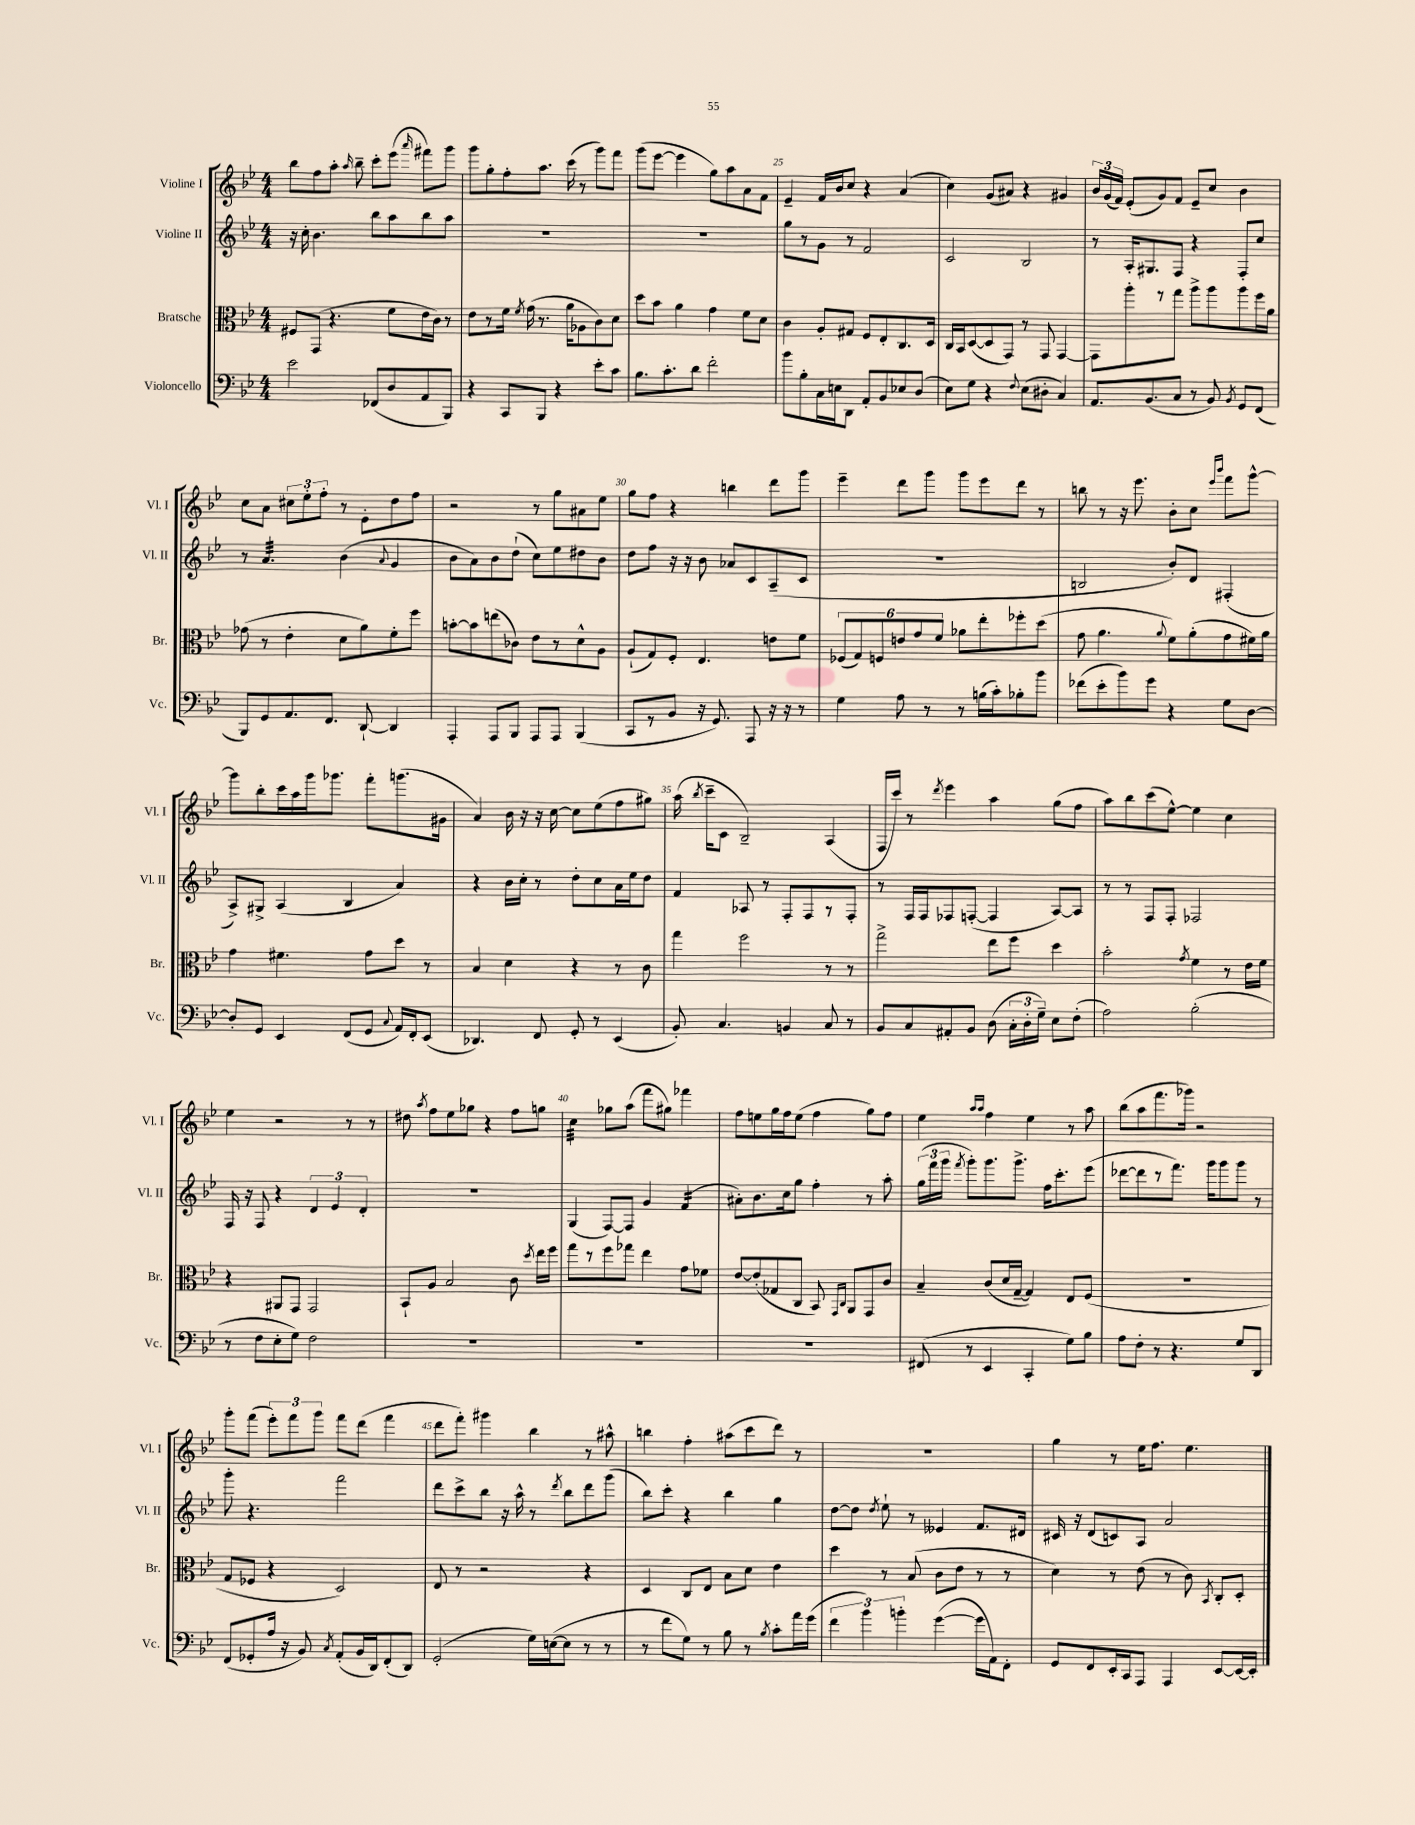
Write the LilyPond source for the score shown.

<<
\new StaffGroup <<
\new Staff = "s0" \with { instrumentName = "Violine I" shortInstrumentName = "Vl. I" } {
    \clef treble \key bes \major \numericTimeSignature \time 4/4
    \autoBeamOff bes''8[ f''8 a''8]-. \grace { a''16 } bes''8-- c'''8[-. ees'''8]( \grace { a'''16 } fis'''8[) g'''8] |
    g'''8[ g''8-. f''8-. a''8.] c'''16( r8 g'''8[) f'''8] |
    g'''8[( ees'''8]~ ees'''4 g''8[) a''8 a'8 f'8] |
    ees'4-- f'16[ bes'16 c''8] r4 a'4( |
    c''4) g'8[( ais'8]) r4 gis'4 |
    \tuplet 3/2 { bes'16[ g'16( f'16]) } ees'8[-.( g'8) f'8] ees'8[-- c''8] bes'4 |
    c''8[ a'8] \tuplet 3/2 { cis''8[ ees''8-. f''8]-. } r8 ees'8[-. d''8 f''8] |
    r2 r8 g''8[ ais'8 ees''8] |
    g''8[ f''8] r4 b''4 d'''8[ g'''8] |
    ees'''4-- d'''8[ g'''8] g'''8[ ees'''8 d'''8] r8 |
    b''8 r8 r16 ees'''8. bes'8[-. c''8] \grace { ees'''16[ bes'''16] } f'''8[ g'''8]~-^ |
    g'''8[ bes''8-. c'''16 a''16 g'''16 ges'''8.] f'''8[-. g'''8.( gis'16] |
    a'4) bes'16 r16 r16 c''16~ c''8[ ees''8( f''8 gis''8]) |
    a''16( \acciaccatura { bes''8 } c'''16[-- c'8] bes2--) a4( |
    f16[ c'''16]) r8 \acciaccatura { d'''8 } ees'''4 a''4 g''8[( f''8] |
    a''8[) bes''8 c'''8( ees''8]~-^) ees''4 c''4 |
    ees''4 r2 r8 r8 |
    dis''8 \acciaccatura { a''8 } f''8[ ees''8 ges''8] r4 f''8[ g''8] |
    c''4:32 ges''8[ a''8]( f'''8[ gis''8]) fes'''4 |
    f''8[ e''8 g''16 f''16 e''8]( f''4 g''8[) f''8] |
    ees''4 \grace { a''16[ a''16] } f''4 ees''4 r8 a''8 |
    bes''8[( a''8 f'''8. ges'''16]) r2 |
    g'''8[-. f'''8]( \tuplet 3/2 { ees'''8[-.) f'''8 g'''8] } f'''8[ d'''8]( f'''4 |
    d'''8[ f'''8]-.) gis'''4 bes''4 r8 ais''8-^ |
    b''4 f''4-. ais''8[( c'''8 d'''8]) r8 |
    R1 |
    g''4 r8 ees''16[ f''8.] ees''4. \bar "|." |
}
\new Staff = "s1" \with { instrumentName = "Violine II" shortInstrumentName = "Vl. II" } {
    \clef treble \key bes \major \numericTimeSignature \time 4/4
    \autoBeamOff r16 c''16-. bes'4. bes''8[ a''8 bes''8 a''8] |
    R1 |
    R1 |
    g''8[ r8 g'8] r8 f'2 |
    c'2 bes2 |
    r8 a16[-. gis8. f8] r4 f8[-. c''8] |
    r8 a'4.:32 bes'4( \appoggiatura { a'8 } g'4 |
    bes'8[ a'8) bes'8 d''8]-!( c''8[) ees''8 dis''8 bes'8] |
    d''8[ f''8] r16 r16 bes'8 aes'8[ c'8 a8--( c'8] |
    R1 |
    b2 bes'8[-.) d'8] fis4-.( |
    a8[->) gis8]-> a4( bes4 a'4) |
    r4 bes'16[ c''16]-. r8 d''8[-. c''8 a'16 ees''16 d''8] |
    f'4 aes8 r8 f8[-. f8 r8 f8]-. |
    r8 f16[ f16 fes8 f8]~-.( f4 a8[~) a8] |
    r8 r8 f8[ f8]-. fes2 |
    f16 r16 f8 r4 \tuplet 3/2 { d'4 ees'4 d'4-. } |
    R1 |
    g4( f8[~) f8] g'4 f'4:16( |
    ais'8[-.) bes'8. c''16 g''8] f''4-. r8 a''8-. |
    \tuplet 3/2 { g''16[( f'''16 g'''16] } \acciaccatura { f'''8 } g'''8[-.) g'''8. g'''8.]-> f''16[ c'''8.-. ees'''8]( |
    des'''8[~ des'''8 r8 f'''8.]) g'''16[ g'''8 g'''8] r8 |
    g'''8-. r4. f'''2 |
    d'''8[ c'''8-> bes''8] r16 a''16-^ r8 \acciaccatura { d'''8 } bes''8[ d'''8 g'''8]( |
    bes''8[) c'''8]-. r4 bes''4 g''4 |
    d''8[~ d''8] \acciaccatura { d''8 } ees''8-! r8 eeses'4 f'8.[ dis'16] |
    cis'16 r16 d'8[( c'8) a8] a'2 \bar "|." |
}
\new Staff = "s2" \with { instrumentName = "Bratsche" shortInstrumentName = "Br." } {
    \clef alto \key bes \major \numericTimeSignature \time 4/4
    \autoBeamOff fis8[ g,8]( r4. f'8[ ees'16 c'16]) r8 |
    ees'8[ r8 f'16] \acciaccatura { f'8 } g'16( r8. a'16[ aes8 c'8) d'8] |
    d''8[ bes'8] a'4 g'4 f'8[ d'8] |
    c'4 a8[-. gis8] f8[ ees8-. c8. d16] |
    c16[ bes,16 d8~( d8 g,8]) r8 g,8 g,4~ |
    g,8[ a''8-. r8 g''8] a''8[-> a''8 a''8 f''16 a'16] |
    ges'8( r8 ees'4-. d'8[ a'8) f'8-. f''8] |
    b'8[~-. b'8 e''8( ces'8]) ees'8[ r8 d'8-^ a8] |
    a8[-!( g8) f8]-. ees4. e'8[ f'8] |
    \tuplet 6/4 { fes8[( g8) f8 e'8 g'8 f'8] } aes'8[ ees''8-. fes''8-. d''8]( |
    g'8 a'4. \appoggiatura { a'8 } f'8[) a'8-.( g'8 fis'16) a'16] |
    g'4 fis'4. g'8[ d''8] r8 |
    bes4 d'4 r4 r8 c'8 |
    g''4 f''2 r8 r8 |
    g''2-> ees''8[ f''8] d''4 |
    bes'2-. \acciaccatura { g'8 } f'4 r8 ees'16[ f'16] |
    r4 ais,8[ g,8] g,2 |
    bes,8[-! a8] bes2 c'8 \acciaccatura { d''8 } ees''16[ f''16] |
    g''8[ r8 f''8 ges''8] ees''4 g'8[ fes'8] |
    ees'8[~ ees'8-.( ges8 c8] bes,8) \grace { g,16[ c16] } a,8[ g,8 c'8] |
    bes4-- c'8[( d'16 g16]~-- g4) ees8[ f8]( |
    R1 |
    g8[ fes8] r4 d2) |
    ees8 r8 r2 r4 |
    d4 c8[ ees8] bes8[ d'8] ees'4 |
    d''4 r8 bes8( c'8[ ees'8] r8 r8 |
    d'4) r8 ees'8( r8 c'8) \acciaccatura { bes,8 } c8[-. d8]-. \bar "|." |
}
\new Staff = "s3" \with { instrumentName = "Violoncello" shortInstrumentName = "Vc." } {
    \clef bass \key bes \major \numericTimeSignature \time 4/4
    \autoBeamOff ees'2 fes,8[( d8 a,8 bes,,8]) |
    r4 c,8[ bes,,8] r4 ees'8[-. c'8] |
    bes8.[ c'8.-. d'8] f'2-. |
    bes'8[ bes8-. c16 e16 d,8] a,8[-. bes,8 ees8 d8]( |
    ees8[) g8] r4 \appoggiatura { f8 } ees8[( dis8]-. c4) |
    a,8.[ bes,8.( c8] r8 bes,8) \acciaccatura { bes,8 } g,8[ f,8]( |
    bes,,8[) g,8 a,8. f,8.] d,8~-! d,4 |
    a,,4-. a,,8[ bes,,8] a,,8[ a,,8] bes,,4( |
    c,8[ r8 bes,8] r16 g,8.) a,,8 r16 r16 r8 |
    g4 a8 r8 r8 b16[( c'16-.) bes8-. bes'8] |
    fes'8[( ees'8-. bes'8) g'8] r4 g8[ d8]~ |
    d8[-. g,8] ees,4 f,8[( g,8] \appoggiatura { c8 } a,16[) f,16-. ees,8]( |
    des,4.) f,8 g,8-. r8 ees,4( |
    bes,8-.) c4. b,4 c8 r8 |
    bes,8[ c8 ais,8-. bes,8] d8( \tuplet 3/2 { c16[-. d16-. g16]--) } ees8[ f8]-.( |
    a2) bes2-.( |
    r8 f8[ ees8-. g8]) f2 |
    R1 |
    R1 |
    R1 |
    fis,8( r8 ees,4 c,4-. g8[) bes8] |
    a8[ f8]-. r8 r4. g8[ d,8] |
    f,8[( ges,8-. a16] r16 bes,8) \acciaccatura { c8 } a,8[-.( bes,16 d,16) f,8-.( d,8]) |
    g,2-.( g16[) e16~( e8] r8 r8 |
    r8 f'8[ g8]) r8 bes8 r8 \acciaccatura { bes8 } c'8[-. a'16 g'16]( |
    \tuplet 3/2 { f'4 bes'4) b'4-. } g'4~( g'16[ a,16) f,8]-. |
    g,8[ f,8 ees,16-. c,16 a,,8] a,,4 ees,8[~ ees,16~ ees,16]-. \bar "|." |
}
>>
>>
\layout { \context { \Score currentBarNumber = #22 \override BarNumber.break-visibility = ##(#f #t #t) barNumberVisibility = #(every-nth-bar-number-visible 5) } }
